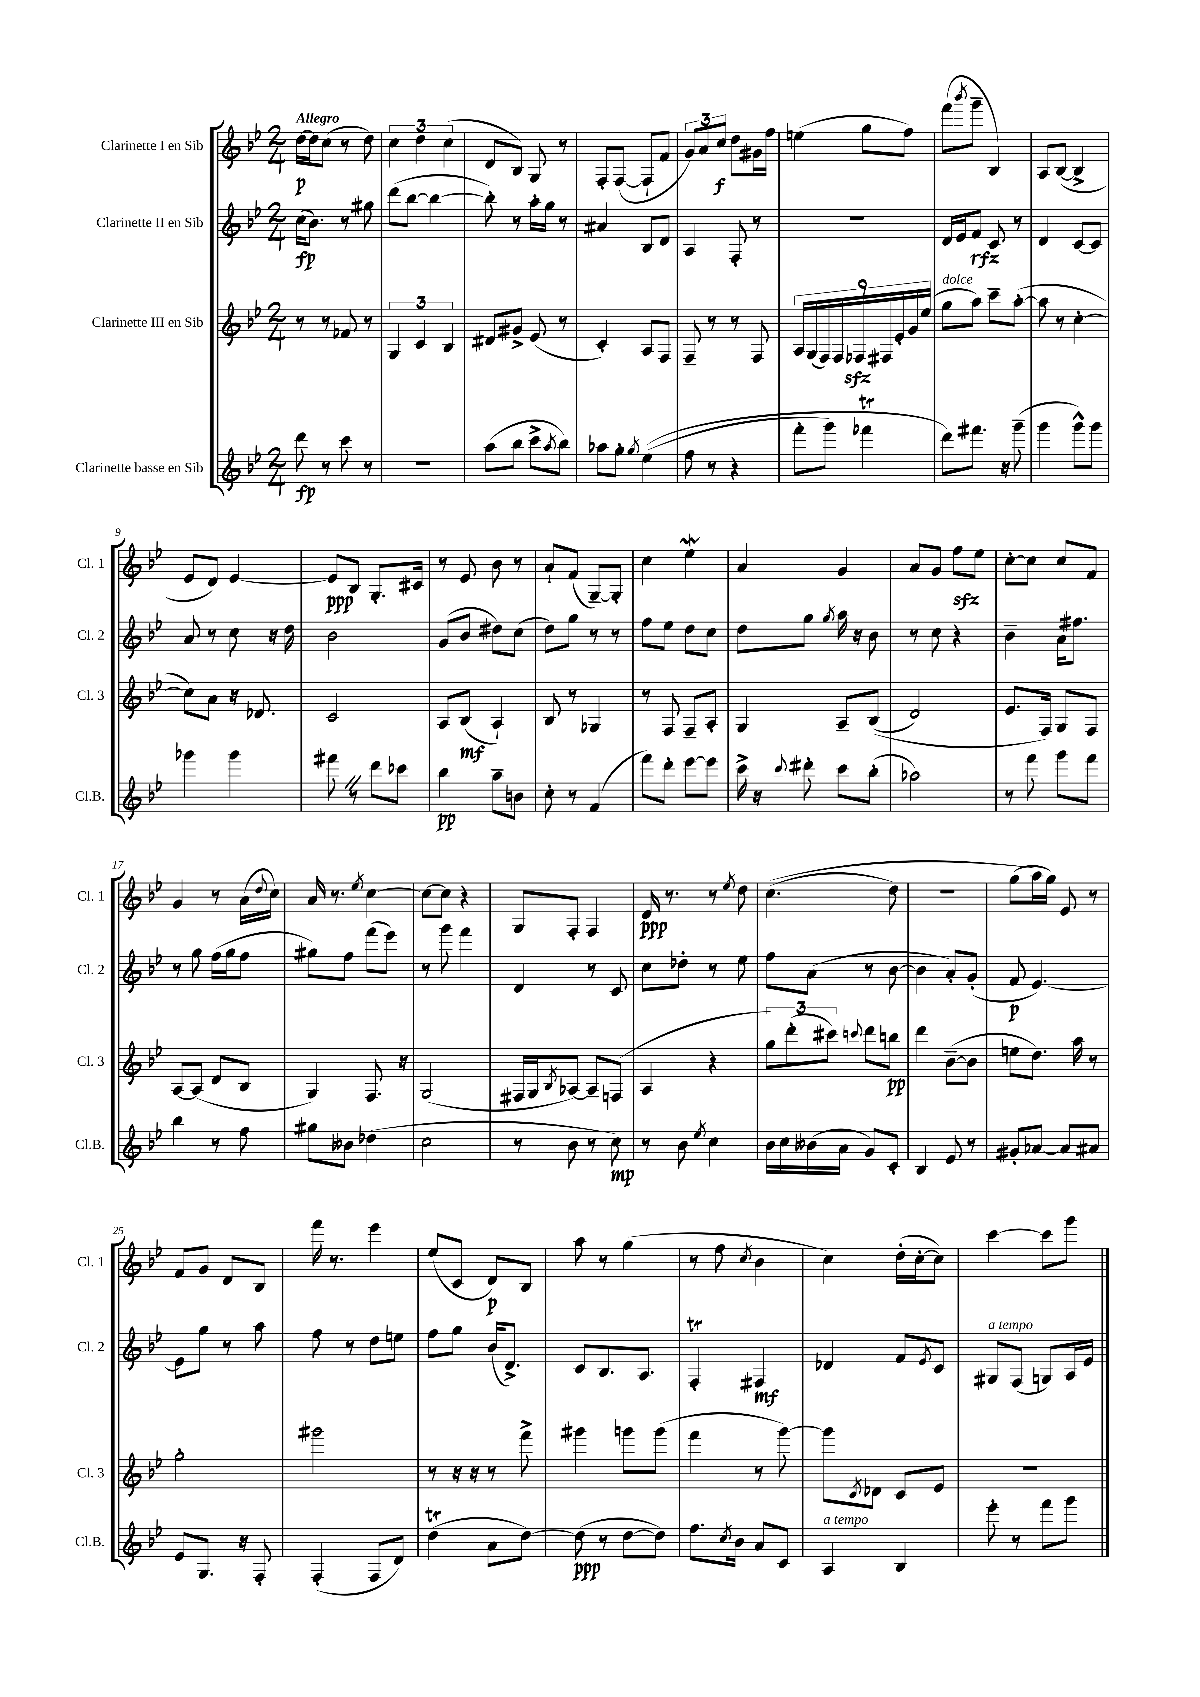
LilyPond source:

<<
\new StaffGroup <<
\new Staff = "s0" \with { instrumentName = "Clarinette I en Sib" shortInstrumentName = "Cl. 1" } {
    \clef treble \key bes \major \numericTimeSignature \time 2/4 \tempo "Allegro"
    d''16~\p d''16 c''8( r8 d''8) |
    \tuplet 3/2 { c''4 d''4 c''4( } |
    d'8 bes8) g8 r8 |
    f8-. f8~( f8-! f'8 |
    \tuplet 3/2 { g'8) a'8 c''8\f } d''8 gis'16 f''16 |
    e''4( g''8 f''8) |
    f'''8( \acciaccatura { bes'''8 } g'''8-- bes4) |
    a8 bes8~( bes4-> |
    ees'8 d'8) ees'4~ |
    ees'8\ppp bes8 g8.-. cis'16 |
    r8 ees'8 bes'8 r8 |
    a'8-! f'8( g8~--) g8-. |
    c''4 ees''4\mordent |
    a'4 g'4 |
    a'8 g'8 f''8\sfz ees''8 |
    c''8~-. c''8 c''8 f'8 |
    g'4 r8 a'16( \appoggiatura { d''8 } c''16) |
    a'16 r8. \acciaccatura { ees''8 } c''4~ |
    c''8~ c''8 r4 |
    g8 f8-. f4 |
    d'16\ppp r8. r8 \acciaccatura { ees''8 } d''8 |
    c''4.(\( d''8) |
    r2 |
    g''8( a''16\) g''16) ees'8 r8 |
    f'8 g'8 d'8 bes8 |
    f'''16 r8. ees'''4 |
    ees''8( c'8 d'8\p) bes8 |
    a''8 r8 g''4( |
    r8 f''8 \acciaccatura { c''8 } bes'4 |
    c''4) d''16-.( c''16~-. c''8) |
    c'''4~ c'''8 g'''8 \bar "|." |
}
\new Staff = "s1" \with { instrumentName = "Clarinette II en Sib" shortInstrumentName = "Cl. 2" } {
    \clef treble \key bes \major \numericTimeSignature \time 2/4
    c''16\fp( bes'8.) r8 gis''8 |
    d'''8( bes''8~ bes''4~ |
    bes''8-.) r8 a''16-. g''16 r8 |
    ais'4 bes8 d'8 |
    a4 f8-. r8 |
    r2 |
    d'16 ees'16 f'8\rfz c'8 r8 |
    d'4 c'8~ c'8 |
    a'8 r8 c''8 r16 d''16 |
    bes'2 |
    g'8( bes'8 dis''8) c''8( |
    d''8) g''8 r8 r8 |
    f''8 ees''8 d''8 c''8 |
    d''8 g''8 \acciaccatura { g''8 } a''16 r16 bes'8 |
    r8 c''8 r4 |
    bes'4-- a'16 fis''8. |
    r8 g''8 f''16( g''16 f''8 |
    gis''8) f''8 f'''8( ees'''8) |
    r8 g'''8 f'''4 |
    d'4 r8 c'8 |
    c''8 des''8-. r8 ees''8 |
    f''8 a'8( r8 bes'8~ |
    bes'4 a'8-.) g'8-.( |
    f'8\p ees'4.~) |
    ees'8 g''8 r8 a''8 |
    f''8 r8 d''8 e''8 |
    f''8 g''8 bes'16( d'8.->) |
    c'8 bes8. a8. |
    f4-.\trill fis4\mf |
    des'4 f'8 \acciaccatura { ees'8 } c'8 |
    gis8^\markup { \italic "a tempo" } f8( g8) a16 ees'16 \bar "|." |
}
\new Staff = "s2" \with { instrumentName = "Clarinette III en Sib" shortInstrumentName = "Cl. 3" } {
    \clef treble \key bes \major \numericTimeSignature \time 2/4
    r8 r8 fes'8 r8 |
    \tuplet 3/2 { g4 c'4 bes4 } |
    dis'8 gis'8-> ees'8( r8 |
    c'4-.) a8 f8 |
    f8-- r8 r8 f8 |
    \tuplet 9/8 { a16 g16( f16) f16 fes16\sfz fis16 ees'16-. g'16 ees''16( } |
    g''8^\markup { \italic "dolce" } a''8) c'''8-- a''8~-.( |
    a''8 r8 c''4~-. |
    c''8) a'8 r16 des'8. |
    c'2 |
    a8 bes8\mf( a4-!) |
    bes8 r8 ges4 |
    r8 f8 f8-- a8-. |
    g4 a8-- bes8(\( |
    d'2) |
    ees'8. f16\) g8 f8 |
    a8~ a8( d'8 bes8 |
    g4) f8. r16 |
    g2( |
    fis16 g16 \acciaccatura { bes8 } aes8~) aes8-- f8( |
    a4 r4 |
    \tuplet 3/2 { g''8) d'''8-.( cis'''8) } \appoggiatura { c'''8 } d'''8 b''8\pp |
    d'''4 bes'8~--( bes'8 |
    e''8 d''8.) a''16 r8 |
    g''2-. |
    gis'''2 |
    r8 r16 r16 r8 f'''8-> |
    gis'''4 g'''8 g'''8( |
    f'''4 r8 g'''8~) |
    g'''8 \acciaccatura { c'8 } des'8 c'8 ees'8 |
    R2 \bar "|." |
}
\new Staff = "s3" \with { instrumentName = "Clarinette basse en Sib" shortInstrumentName = "Cl.B." } {
    \clef treble \key bes \major \numericTimeSignature \time 2/4
    d'''8\fp r8 c'''8 r8 |
    R2 |
    a''8( bes''8 c'''8-> \acciaccatura { a''8 } bes''8) |
    aes''8 g''8-. \acciaccatura { g''8 } ees''4(\( |
    f''8 r8 r4 |
    f'''8-. g'''8) fes'''4\trill |
    d'''8\) fis'''8. r16 g'''8--( |
    g'''4 g'''8-^) g'''8 |
    ges'''4 ges'''4 |
    fis'''8 \once \override BreathingSign.text = \markup { \musicglyph "scripts.caesura.straight" } \breathe r8 d'''8 ces'''8 |
    bes''4\pp a''8-- b'8 |
    c''8-. r8 f'4( |
    f'''8) d'''8-. ees'''8~ ees'''8 |
    c'''16-> r16 \appoggiatura { c'''8 } dis'''8-. c'''8 bes''8-.( |
    aes''2) |
    r8 f'''8 g'''8 f'''8 |
    bes''4 r8 f''8 |
    gis''8 beses'8 des''4( |
    c''2 |
    r8 bes'8 r8 c''8\mp) |
    r8 bes'8 \acciaccatura { ees''8 } c''4 |
    bes'16 c''16 beses'16( a'16 g'8) c'8-. |
    bes4 ees'8 r8 |
    gis'8-. aes'8~ aes'8 ais'8 |
    ees'8 g8. r16 f8-. |
    f4-.( f8 d'8) |
    d''4\trill( a'8 d''8~) |
    d''8\ppp( r8 d''8~ d''8) |
    f''8. \acciaccatura { c''8 } bes'16 a'8 c'8 |
    a4^\markup { \italic "a tempo" } bes4 |
    ees'''8-. r8 f'''8 g'''8 \bar "|." |
}
>>
>>
